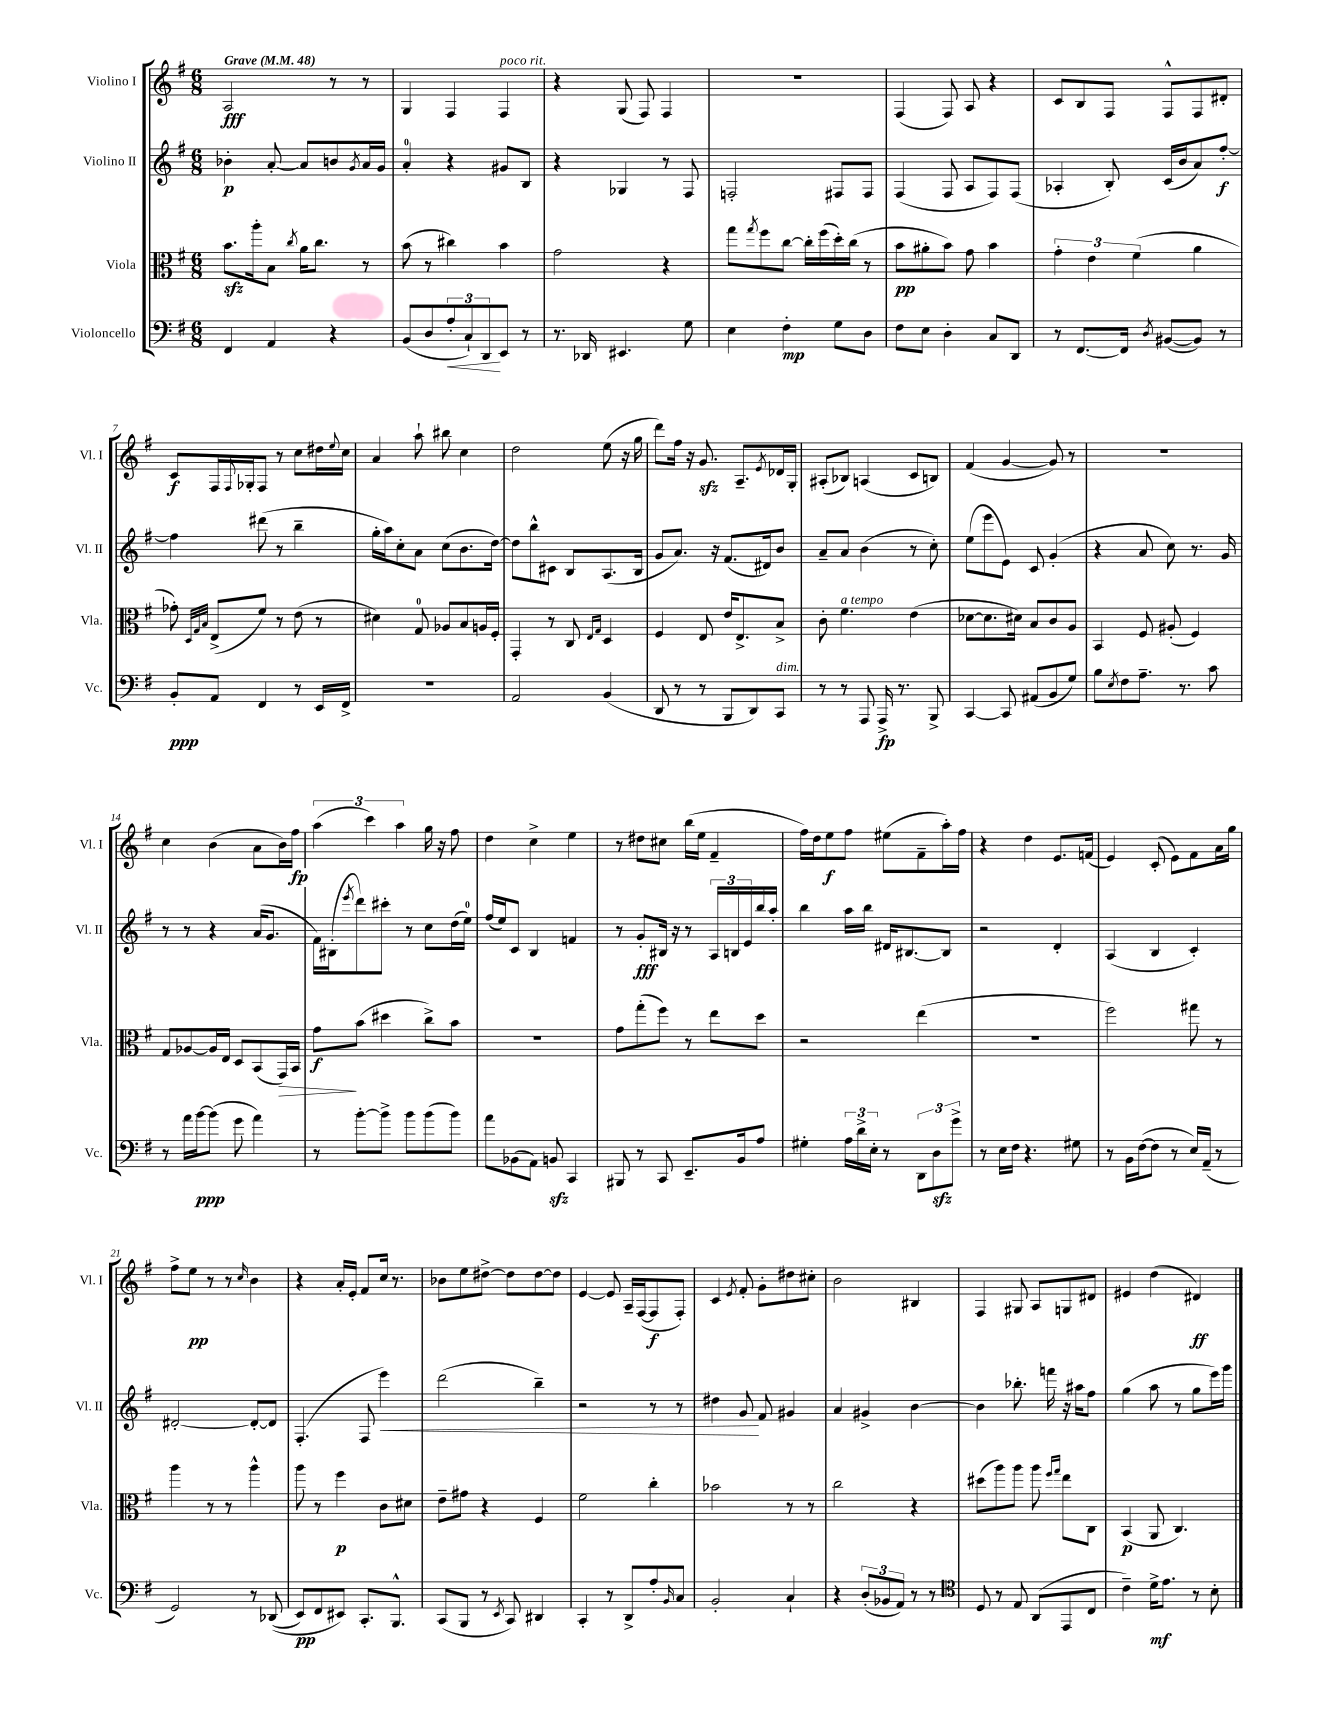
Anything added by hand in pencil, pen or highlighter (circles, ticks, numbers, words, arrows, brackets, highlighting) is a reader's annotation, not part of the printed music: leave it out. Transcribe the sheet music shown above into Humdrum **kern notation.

**kern	**dynam	**kern	**dynam	**kern	**dynam	**kern	**dynam
*part4	*part4	*part3	*part3	*part2	*part2	*part1	*part1
*staff4	*staff4	*staff3	*staff3	*staff2	*staff2	*staff1	*staff1
*I"Violoncello	*	*I"Viola	*	*I"Violino II	*	*I"Violino I	*
*I'Vc.	*	*I'Vla.	*	*I'Vl. II	*	*I'Vl. I	*
*clefF4	*	*clefC3	*	*clefG2	*	*clefG2	*
*k[f#]	*	*k[f#]	*	*k[f#]	*	*k[f#]	*
*M6/8	*	*M6/8	*	*M6/8	*	*M6/8	*
*MM48	*	*MM48	*	*MM48	*	*MM48	*
=1	=1	=1	=1	=1	=1	=1	=1
!	!	!	!	!	!	!LO:TX:a:B:t=Grave	!
4FF#/	.	8.bzz\L	.	4b-X'\	p	2A/	fff
.	.	16aa'\k	.	.	.	.	.
4AA/	.	8B\J	.	[8a'/	.	.	.
.	.	8qcc/	.	.	.	.	.
.	.	16a\KL	.	8a/L]	.	.	.
.	.	8.cc\J	.	.	.	.	.
4r	.	.	.	8bn/	.	8r	.
.	.	.	.	8qg/	.	.	.
.	.	8r	.	16a/L	.	8r	.
.	.	.	.	16g/JJ	.	.	.
=2	=2	=2	=2	=2	=2	=2	=2
(8BB/L	.	(8b\	.	4a'/	.	4G/	.
8D/	.	8r	.	.	.	.	.
!	!LO:HP:b	!	!	!	!	!	!
12A'/	<	4cc#X\)	.	4r	.	4F#/	.
12C`/)	.	.	.	.	.	.	.
12DD/	.	.	.	.	.	.	.
!	!	!	!	!	!	!LO:TX:a:i:t=poco rit.	!
8EE/J	[	4b\	.	8g#X/L	.	4F#/	.
8r	.	.	.	8B/J	.	.	.
=3	=3	=3	=3	=3	=3	=3	=3
8.r	.	2g\	.	4r	.	4r	.
16DD-X/	.	.	.	.	.	.	.
4.EE#X/	.	.	.	4G-X/	.	(8G/	.
.	.	.	.	.	.	8F#/)	.
.	.	4r	.	8r	.	4F#/	.
8G\	.	.	.	8F#/	.	.	.
=4	=4	=4	=4	=4	=4	=4	=4
4E\	.	8gg\L	.	2Fn'/	.	2.r	.
.	.	8qgg/	.	.	.	.	.
.	.	8ff#\	.	.	.	.	.
4F#'\	mp	[8cc\J	.	.	.	.	.
.	.	16cc'\LL]	.	.	.	.	.
.	.	(16ff#\	.	.	.	.	.
8G\L	.	16dd'\)	.	8F#X/L	.	.	.
.	.	(16cc\JJ	.	.	.	.	.
8D\J	.	8r	.	8F#/J	.	.	.
=5	=5	=5	=5	=5	=5	=5	=5
8F#\L	.	8b\L	pp	(4F#/	.	(4F#/	.
8E\J	.	8a#X'\	.	.	.	.	.
4D'\	.	8b\J)	.	8F#/	.	8F#/)	.
.	.	8g\	.	8A/L	.	8A/	.
8C/L	.	4b\	.	8F#/)	.	4r	.
8DD/J	.	.	.	(8F#/J	.	.	.
=6	=6	=6	=6	=6	=6	=6	=6
8r	.	6g'\	.	4A-X'/	.	8c/L	.
[8.FF#/L	.	.	.	.	.	8B/	.
.	.	6e\	.	.	.	.	.
.	.	.	.	8B'/)	.	8F#/J	.
16FF#/Jk]	.	.	.	.	.	.	.
.	.	(6f#\	.	.	.	.	.
8qD/	.	.	.	.	.	.	.
([8BB#X/L	.	.	.	(16c/LL	.	8F#^^/L	.
.	.	.	.	16b/J	.	.	.
8BB#/J])	.	4a\	.	8a/)	.	8F#/	.
8r	.	.	.	[8ff#'/J	f	8d#X'/J	.
!!LO:LB:g=z
=7	=7	=7	=7	=7	=7	=7	=7
8BB'/L	ppp	8g-X'\)	.	4ff#\]	.	8c/L	f
.	.	32qqD/LLL	.	.	.	.	.
.	.	32qqG/	.	.	.	.	.
.	.	32qqB/JJJ	.	.	.	.	.
8AA/J	.	(8E^/L	.	.	.	16F#/L	.
.	.	.	.	.	.	8qqF#/	.
.	.	.	.	.	.	16G-X'/J	.
4FF#/	.	8f#/J)	.	(8ddd#X\	.	8F#/J	.
.	.	8r	.	8r	.	8r	.
8r	.	(8e\	.	4bb~\	.	8cc\L	.
16EE/LL	.	8r	.	.	.	16dd#X\L	.
.	.	.	.	.	.	8qqee/	.
16FF#^/JJ	.	.	.	.	.	16cc\JJ	.
=8	=8	=8	=8	=8	=8	=8	=8
2.r	.	4d#X\)	.	16gg'\LL	.	4a/	.
.	.	.	.	16aa\J)	.	.	.
.	.	.	.	8cc'\	.	.	.
.	.	8G/	.	8a\J	.	8aa`\	.
.	.	8A-X/L	.	(8cc\L	.	8bb#X\	.
.	.	8B/	.	8.b\	.	4cc\	.
.	.	16An/L	.	.	.	.	.
.	.	16F#'/JJ	.	[16dd\Jk)	.	.	.
=9	=9	=9	=9	=9	=9	=9	=9
2AA/	.	4GG'/	.	8dd\L]	.	2dd\	.
.	.	.	.	8bb^^\	.	.	.
.	.	8r	.	8c#X\J	.	.	.
.	.	8C/	.	8B/L	.	.	.
.	.	16qqE/LL	.	.	.	.	.
.	.	16qqG/JJ	.	.	.	.	.
(4BB/	.	4D/	.	(8.A/	.	(8ee\	.
.	.	.	.	.	.	16r	.
.	.	.	.	16B/Jk	.	16gg\	.
=10	=10	=10	=10	=10	=10	=10	=10
8DD/	.	4F#/	.	8g/L	.	8ddd\L)	.
8r	.	.	.	8.a/J)	.	16ff#\Jk	.
.	.	.	.	.	.	16r	.
8r	.	8E/	.	.	.	8.gzz/	.
.	.	.	.	16r	.	.	.
8BBB/L	.	16e/KL	.	(8.f#/L	.	.	.
.	.	8.E^/	.	.	.	8.A~/L	.
8DD/)	.	.	.	.	.	.	.
.	.	.	.	16d#X/k)	.	.	.
.	.	.	.	.	.	8qe/	.
!LO:TX:a:i:t=dim.	!	!	!	!	!	!	!
8CC/J	.	8B^/J	.	8b/J	.	16d-X/L	.
.	.	.	.	.	.	16G'/JJ	.
=11	=11	=11	=11	=11	=11	=11	=11
8r	.	8c'\	.	8a~/L	.	(8A#X'/L	.
!	!	!LO:TX:a:i:t=a tempo	!	!	!	!	!
8r	.	4.f#\	.	8a/J	.	8B-X/J)	.
8AAA/	.	.	.	(4b\	.	(4An/	.
16AAA^/	fp	.	.	.	.	.	.
8.r	.	.	.	.	.	.	.
.	.	(4e\	.	8r	.	8c/L	.
8BBB^/	.	.	.	8cc'\)	.	8Bn/J)	.
=12	=12	=12	=12	=12	=12	=12	=12
[4CC/	.	[8d-X\L	.	(8ee\L	.	(4f#/	.
.	.	8.d-\]	.	8eee\	.	.	.
8CC/]	.	.	.	8e\J)	.	[4g/	.
.	.	16d#X\Jk)	.	.	.	.	.
(8AA#X/L	.	8B/L	.	8c/	.	.	.
8BB/	.	8c/	.	(4g'/	.	8g/])	.
8G/J)	.	8A/J	.	.	.	8r	.
=13	=13	=13	=13	=13	=13	=13	=13
8B\L	.	4BB/	.	4r	.	2.r	.
8qE/	.	.	.	.	.	.	.
8F#\	.	.	.	.	.	.	.
8.A~\J	.	8F#/	.	8a/	.	.	.
.	.	(8A#X'/	.	8cc\)	.	.	.
8.r	.	.	.	.	.	.	.
.	.	4F#/)	.	8.r	.	.	.
8c\	.	.	.	.	.	.	.
.	.	.	.	16g/	.	.	.
!!LO:LB:g=z
=14	=14	=14	=14	=14	=14	=14	=14
8r	.	8G/L	.	8r	.	4cc\	.
16a\LL	.	[8A-X/	.	8r	.	.	.
[16b\J	ppp	.	.	.	.	.	.
(8b\J]	.	16A-/L]	.	4r	.	(4b\	.
.	.	16E/JJ	.	.	.	.	.
8g\	.	8D/L	.	.	.	.	.
4a\)	.	(8BB/	.	(16a/KL	.	8a\L	.
.	.	.	.	8.g/J	.	.	.
!	!	!	!LO:HP:b	!	!	!	!
.	.	16GG/L)	>	.	.	16b\L)	.
.	.	16BB/JJ	.	.	.	16ff#\JJ	fp
=15	=15	=15	=15	=15	=15	=15	=15
8r	.	8g\L	f	16f#\LL)	.	(6aa\	.
.	.	.	.	(16B#X'\J	.	.	.
.	.	.	.	8qeee/	.	.	.
[8b'\L	.	(8b\J	]	8ddd\)	.	.	.
.	.	.	.	.	.	6ccc\)	.
8b^\J]	.	4dd#X\	.	8ccc#X'\J	.	.	.
.	.	.	.	.	.	6aa\	.
8b\L	.	.	.	8r	.	.	.
(8b\	.	8cc^\L)	.	8cc\L	.	16gg\	.
.	.	.	.	.	.	16r	.
8b\J)	.	8b\J	.	(16dd\L	.	8ff#\	.
.	.	.	.	16ee\JJ)	.	.	.
=16	=16	=16	=16	=16	=16	=16	=16
8a\L	.	2.r	.	(16ff#/LL	.	4dd\	.
.	.	.	.	16ee/J)	.	.	.
(8BB-X\	.	.	.	8c/J	.	.	.
8AA\J)	.	.	.	4B/	.	4cc^\	.
8BBnzz/	.	.	.	.	.	.	.
4CC/	.	.	.	4fn/	.	4ee\	.
=17	=17	=17	=17	=17	=17	=17	=17
8BBB#X/	.	8g\L	.	8r	.	8r	.
8r	.	(8gg'\	.	8g'/L	fff	8dd#X\L	.
8CC/	.	8ff#\J)	.	16B#X/Jk	.	8cc#X\J	.
.	.	.	.	16r	.	.	.
8.EE~/L	.	8r	.	8r	.	(16bb\LL	.
.	.	.	.	.	.	16ee\JJ	.
.	.	8ee\L	.	24A/LL	.	4f#~/	.
.	.	.	.	24Bn/	.	.	.
16BB/k	.	.	.	.	.	.	.
.	.	.	.	24e/	.	.	.
8A/J	.	8dd\J	.	16bb/	.	.	.
.	.	.	.	16aa'/JJ	.	.	.
=18	=18	=18	=18	=18	=18	=18	=18
4G#X'\	.	2r	.	4bb\	.	16ff#\LL)	.
.	.	.	.	.	.	16dd\J	.
.	.	.	.	.	.	8ee\	f
24A\LL	.	.	.	16aa\LL	.	8ff#\J	.
24d^\	.	.	.	.	.	.	.
.	.	.	.	16bb\JJ	.	.	.
24E'\JJ	.	.	.	.	.	.	.
8r	.	.	.	16d#X/KL	.	(8ee#X\L	.
.	.	.	.	[8.B#X/	.	.	.
12DD\L	.	(4ee\	.	.	.	8f#~\	.
12Dzz\	.	.	.	.	.	.	.
.	.	.	.	8B#/J]	.	16aa'\L)	.
12g^\J	.	.	.	.	.	.	.
.	.	.	.	.	.	16ff#\JJ	.
=19	=19	=19	=19	=19	=19	=19	=19
8r	.	2.r	.	2r	.	4r	.
16E\LL	.	.	.	.	.	.	.
16F#\JJ	.	.	.	.	.	.	.
4.r	.	.	.	.	.	4dd\	.
.	.	.	.	4d'/	.	8.e/L	.
8G#X\	.	.	.	.	.	.	.
.	.	.	.	.	.	(16fn/Jk	.
=20	=20	=20	=20	=20	=20	=20	=20
8r	.	2ff#\)	.	(4A/	.	4e/)	.
16BB\LL	.	.	.	.	.	.	.
([16F#\J	.	.	.	.	.	.	.
8F#\J]	.	.	.	4B/	.	(8c'/	.
8r	.	.	.	.	.	8e\L)	.
16E/LL)	.	8gg#X\	.	4c'/)	.	8f#\	.
(16AA~/JJ	.	.	.	.	.	.	.
8r	.	8r	.	.	.	16a\L	.
.	.	.	.	.	.	16gg\JJ	.
!!LO:LB:g=z
=21	=21	=21	=21	=21	=21	=21	=21
2GG/)	.	4aa\	.	[2d#X'/	.	8ff#^\L	.
.	.	.	.	.	.	8ee\J	pp
.	.	8r	.	.	.	8r	.
.	.	8r	.	.	.	8r	.
.	.	.	.	.	.	16qqcc/	.
8r	.	4aa^^\	.	8d#'/L_	.	4b\	.
((8DD-X/	.	.	.	8d#/J]	.	.	.
=22	=22	=22	=22	=22	=22	=22	=22
8EE/L)	pp	8aa\	.	(4.F#'/	.	4r	.
8FF#/	.	8r	.	.	.	.	.
8EE#X/J)	.	4ff#\	p	.	.	16a'/LL	.
.	.	.	.	.	.	16e'/JJ	.
8.CC'/L	.	.	.	8F#/	.	8f#/L	.
!	!	!	!	!	!LO:HP:b	!	!
.	.	8c\L	.	4eee\)	<	16cc/Jk	.
8.BBB^^/J	.	.	.	.	.	8.r	.
.	.	8d#X\J	.	.	.	.	.
=23	=23	=23	=23	=23	=23	=23	=23
(8CC/L	.	8e~\L	.	(2ddd\	.	8b-X\L	.
8BBB/J	.	8g#X\J	.	.	.	8ee\	.
8r	.	4r	.	.	.	[8dd#X^\J	.
8qEE/	.	.	.	.	.	.	.
8CC/)	.	.	.	.	.	8dd#\L]	.
4DD#X/	.	4F#/	.	4bb~\)	.	[8dd#\	.
.	.	.	.	.	.	8dd#\J]	.
=24	=24	=24	=24	=24	=24	=24	=24
4CC'/	.	2f#\	.	2r	.	[4e/	.
8r	.	.	.	.	.	8e/]	.
8DD^/L	.	.	.	.	.	16A~/LL	.
.	.	.	.	.	.	([16F#/J	.
8A'/	.	4cc'\	.	8r	.	8F#/]	f
16qqBB/	.	.	.	.	.	.	.
8C/J	.	.	.	8r	.	8F#'/J)	.
=25	=25	=25	=25	=25	=25	=25	=25
2BB'/	.	2b-X\	.	4dd#X\	.	4c/	.
.	.	.	.	.	.	8qe/	.
.	.	.	.	8g/	.	8f#'/	.
.	.	.	.	8f#/	[	8g'\L	.
4C`/	.	8r	.	4g#X/	.	8dd#X\	.
.	.	8r	.	.	.	8cc#X'\J	.
=26	=26	=26	=26	=26	=26	=26	=26
4r	.	2cc\	.	4a/	.	2b\	.
(12D'/L	.	.	.	4g#X^/	.	.	.
12BB-X/	.	.	.	.	.	.	.
12AA/J)	.	.	.	.	.	.	.
8r	.	4r	.	[4b\	.	4B#X/	.
8r	.	.	.	.	.	.	.
=27	=27	=27	=27	=27	=27	=27	=27
*clefC4	*	*	*	*	*	*	*
8D/	.	(8dd#X\L	.	4b\]	.	4F#/	.
8r	.	8aa\)	.	.	.	.	.
8E/	.	8aa\J	.	8.bb-X'\	.	8G#X/	.
(8AA/L	.	8aa\	.	.	.	8A/L	.
.	.	.	.	16fffn\	.	.	.
.	.	16qqff#/LL	.	.	.	.	.
.	.	16qqgg/JJ	.	.	.	.	.
8EE/	.	8ee\L	.	16r	.	8Gn/	.
.	.	.	.	16aa#X\KL	.	.	.
8C/J	.	8C\J	.	8ff#\J	.	8d#X/J	.
=28	=28	=28	=28	=28	=28	=28	=28
4c~\)	.	(4BB/	p	(4gg\	.	4e#X/	.
16d^\KL	mf	8AA/	.	8aa\	.	(4dd\	.
8.e\J	.	.	.	.	.	.	.
.	.	4.C/)	.	8r	.	.	.
8r	.	.	.	8gg\L	.	4d#X/)	ff
8B'\	.	.	.	16eee\L)	.	.	.
.	.	.	.	16ggg\JJ	.	.	.
==	==	==	==	==	==	==	==
*-	*-	*-	*-	*-	*-	*-	*-
